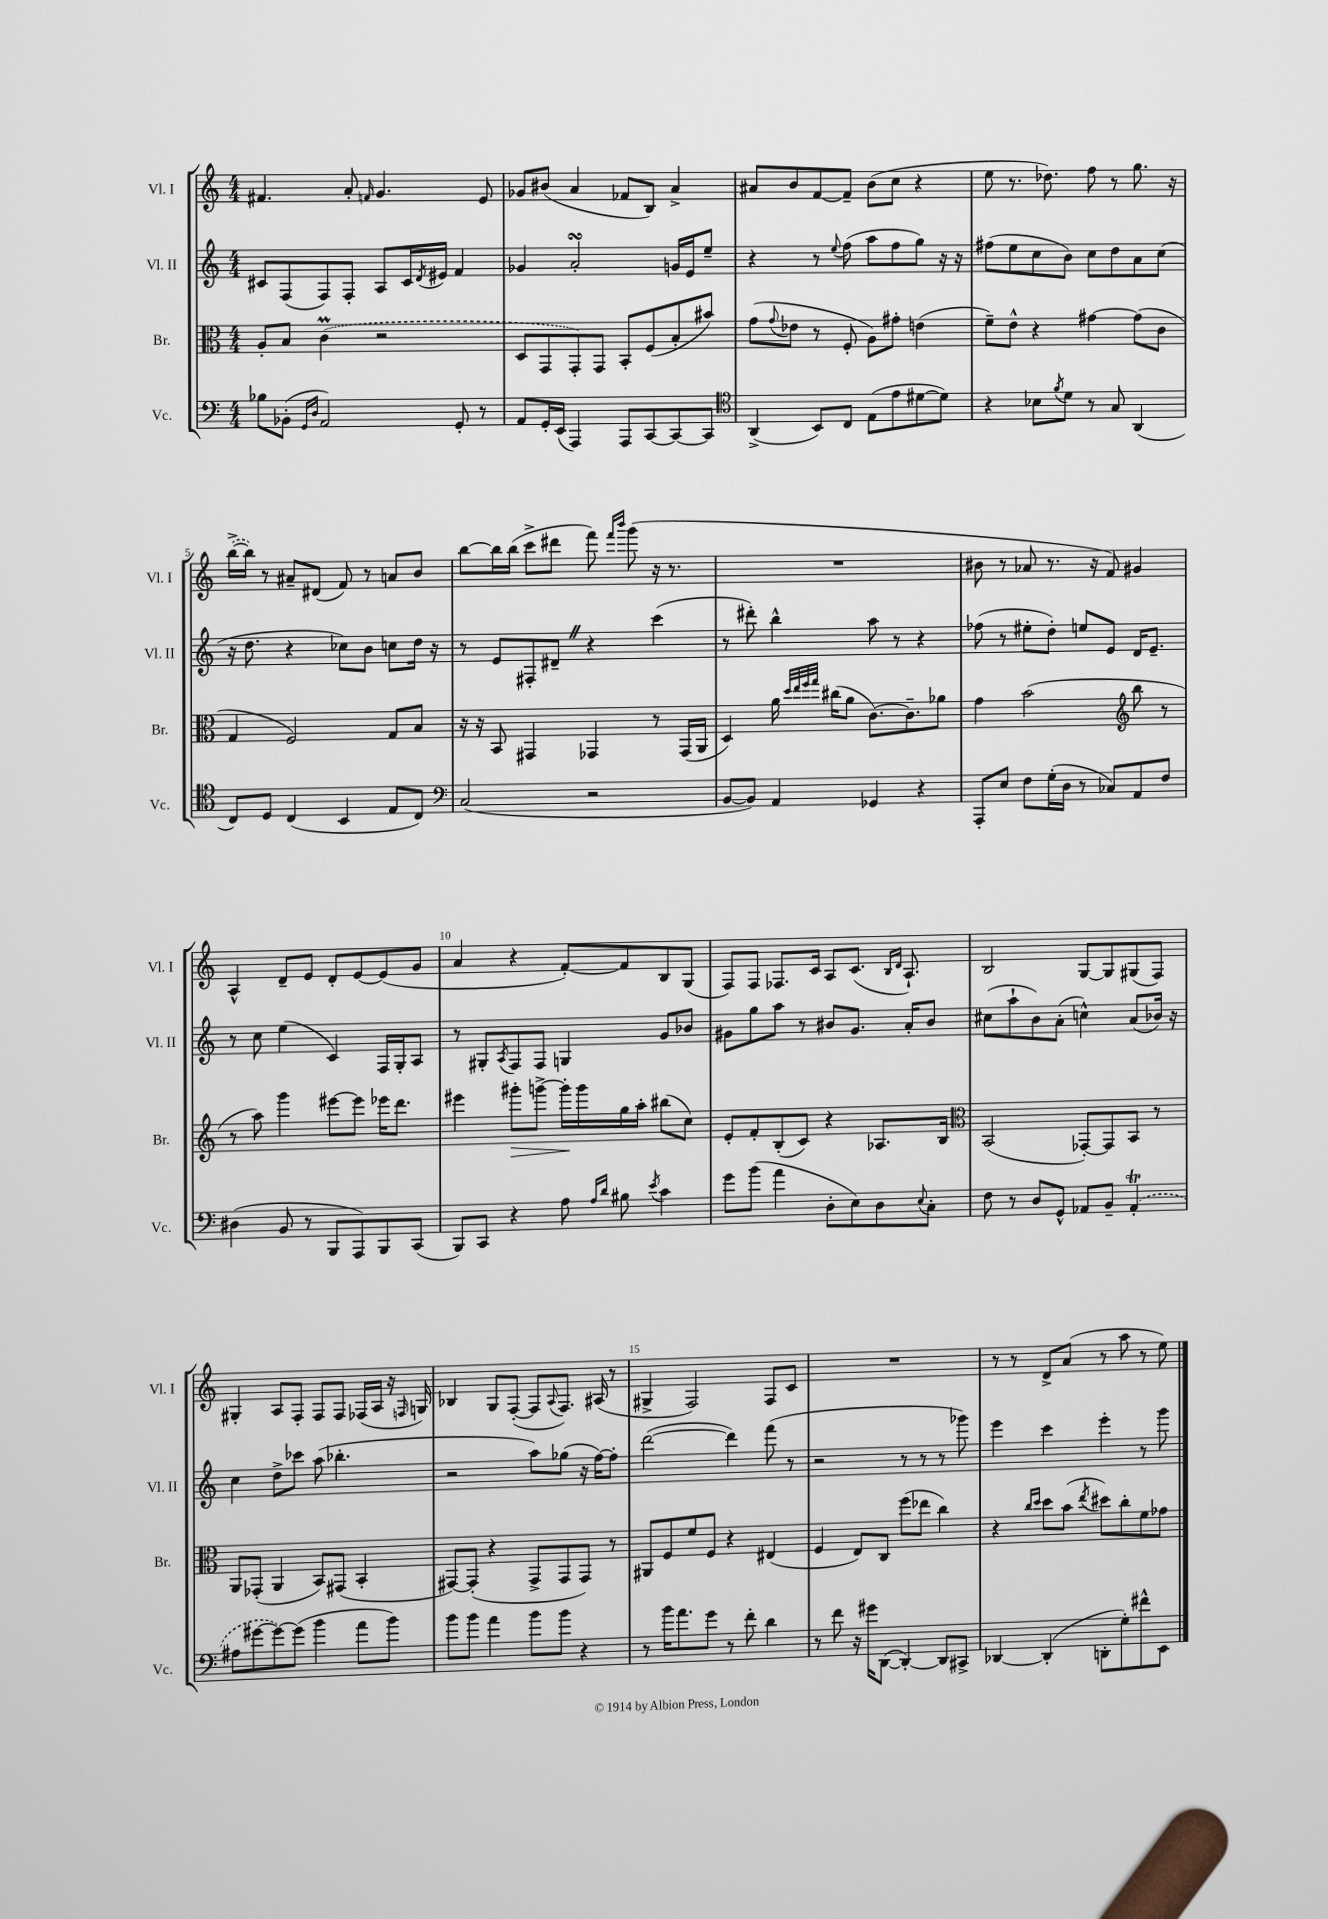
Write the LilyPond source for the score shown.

<<
\new StaffGroup <<
\new Staff = "s0" \with { instrumentName = "Vl. I" shortInstrumentName = "Vl. I" } {
    \clef treble \key c \major \numericTimeSignature \time 4/4
    fis'4. a'8-. \grace { f'16 } g'4. e'8 |
    ges'8 bis'8( a'4 fes'8 b8) a'4-> |
    ais'8 b'8 f'8~ f'8-- b'8( c''8 r4 |
    e''8 r8. des''8.) f''8 r8 g''8. r16 |
    \once \slurDashed b''16~->( b''16) r8 ais'8-- dis'8( f'8) r8 a'8 b'8 |
    b''8~ b''16 b''16( c'''8-> dis'''8 f'''8) \grace { f'''16 b'''16 } g'''8( r16 r8. |
    R1 |
    bis'8 r8 aes'8 r8. r16 f'8) gis'4 |
    a4-^ d'8-- e'8 d'8-. e'8~ e'8( g'8 |
    a'4 r4 f'8~-.) f'8 b8 g8( |
    f8) f8 fes8. c'16 a8 c'8.( \grace { b16 d'16 } a8.-!) |
    b2 g8~ g8 gis8( f8) |
    gis4-. a8 f8-. f8 f8 fes16( a16 r16 \grace { f16 } g16) |
    bes4 g8 f8~-.( f8 \appoggiatura { a8 } f8.) ais16( r8 |
    gis4-> f2) f8 c'8 |
    R1 |
    r8 r8 d'8-> a'8( r8 a''8 r8 e''8) \bar "|." |
}
\new Staff = "s1" \with { instrumentName = "Vl. II" shortInstrumentName = "Vl. II" } {
    \clef treble \key c \major \numericTimeSignature \time 4/4
    cis'8 f8( f8) f8-. a8 cis'16 \acciaccatura { d'8 } eis'16 f'4 |
    ges'4 a'2-.\turn g'16 e'16 e''8-- |
    r4 r8 \appoggiatura { e''8 } f''8( a''8 f''8 g''8) r16 r16 |
    fis''8( e''8 c''8 b'8) c''8 d''8 a'8 c''8( |
    r16 d''8. r4 ces''8) b'8 c''8 d''16 r16 |
    r8 e'8 fis8-. dis'8-- \once \override BreathingSign.text = \markup { \musicglyph "scripts.caesura.straight" } \breathe r4 c'''4( |
    r8 dis'''8-.) b''4-^ a''8 r8 r4 |
    fes''8( r8 eis''8-. d''8-.) e''8 e'8 d'16 e'8.-- |
    r8 c''8 e''4( c'4) f16 g16-. a8 |
    r8 gis8-. \acciaccatura { a8 } f8 f8 g4 g'8 bes'8 |
    gis'8 g''8 a''8 r8 bis'8 gis'8. a'16-. bis'8 |
    cis''8( a''8-! b'8) a'8-.( c''4-^) a'8( bes'16) r16 |
    c''4 d''8-> ces'''8 a''8( bes''4.-. |
    r2 a''8) ges''8( r16 f''16~) f''8-. |
    d'''2~( d'''4) f'''8( r8 |
    r2 r8 r8 r8 ges'''8) |
    e'''4 c'''4 e'''4-. r8 g'''8 \bar "|." |
}
\new Staff = "s2" \with { instrumentName = "Br." shortInstrumentName = "Br." } {
    \clef alto \key c \major \numericTimeSignature \time 4/4
    a8-. b8 \once \slurDashed c'4\prall( r2 |
    d8 g,8 g,8-.) g,8 b,8-. f8( b8-. bis'8) |
    g'8( \appoggiatura { g'8 } ees'8 r8 f8-. a8) gis'8-. e'4( |
    f'8--) e'8-^ r4 gis'4~ gis'8( c'8 |
    g4 f2) g8 b8 |
    r16 r16 b,8 gis,4 ges,4 r8 ges,16( a,16 |
    d4) a'16 \grace { d''32 e''32 f''32 g''32 } cis''16( a'8 c'8.~) c'8.-- aes'8 |
    g'4 b'2( \clef treble b''8 r8 |
    r8 a''8) g'''4 eis'''8~ eis'''8 ees'''16 d'''8. |
    eis'''4 gis'''8-.\> g'''8~-> g'''16-.\! g'''16 g''16 a''16-. bis''8( c''8) |
    e'8-. f'8-. b8-.( c'8) r4 aes8. b16 |
    \clef alto b,2( ges,8~-.) ges,8 b,8 r8 |
    a,8 ges,8-.( a,4 b,8) gis,8( b,4-. |
    gis,8~) gis,8-.( r4 gis,8-> gis,8 gis,8) r8 |
    ais,8 f8 f'8 f8 r4 eis4( |
    f4 e8) c8 f''8( ees''8 c''4) |
    r4 \grace { c''16 d''16 } d''8 b'8( \acciaccatura { e''8 } dis''8) c''8-. f'8 ges'8 \bar "|." |
}
\new Staff = "s3" \with { instrumentName = "Vc." shortInstrumentName = "Vc." } {
    \clef bass \key c \major \numericTimeSignature \time 4/4
    bes8 bes,8-.( \grace { g,16 d16 } a,2) g,8-. r8 |
    a,8 g,16-. e,16( a,,4) a,,8 c,8~ c,8~ c,8 |
    \clef tenor a,4->( b,8) c8 e8( e'8 dis'8~ dis'8) |
    r4 bes8 \acciaccatura { f'8 } d'8 r8 g8 a,4( |
    c8) d8 c4( b,4 e8 c8) |
    \clef bass c2( r2 |
    b,8~ b,8) a,4 ges,4 r4 |
    a,,8-. e8 f8 g16-.( d16 r8 ces8) a,8 f8 |
    dis4( b,8 r8 b,,8 a,,8) b,,8 c,8( |
    b,,8) c,8 r4 a8 \grace { a16 d'16 } bis8 \acciaccatura { e'8 } c'4 |
    g'8 b'8( a'4 d8-. e8) d8 \appoggiatura { e8 } c8-. |
    f8 r8 d8 g,8-^ aes,8 b,8-- \once \slurDashed aes,4-.\trill( |
    ais8 gis'8~ gis'8~) gis'8( b'4 a'8 b'8) |
    b'8 b'8 a'4 b'8 b'8 r4 |
    r8 b'16 a'8. g'8 r8 f'8-. d'4 |
    r8 f'8 r16 gis'16 d,8~( d,4~-.) d,8 cis,8-> |
    des,4~ des,4-.( d,8-. g8-.) fis'8-^ e,8 \bar "|." |
}
>>
>>
\layout { \context { \Score \override BarNumber.break-visibility = ##(#f #t #t) barNumberVisibility = #(every-nth-bar-number-visible 5) } }
